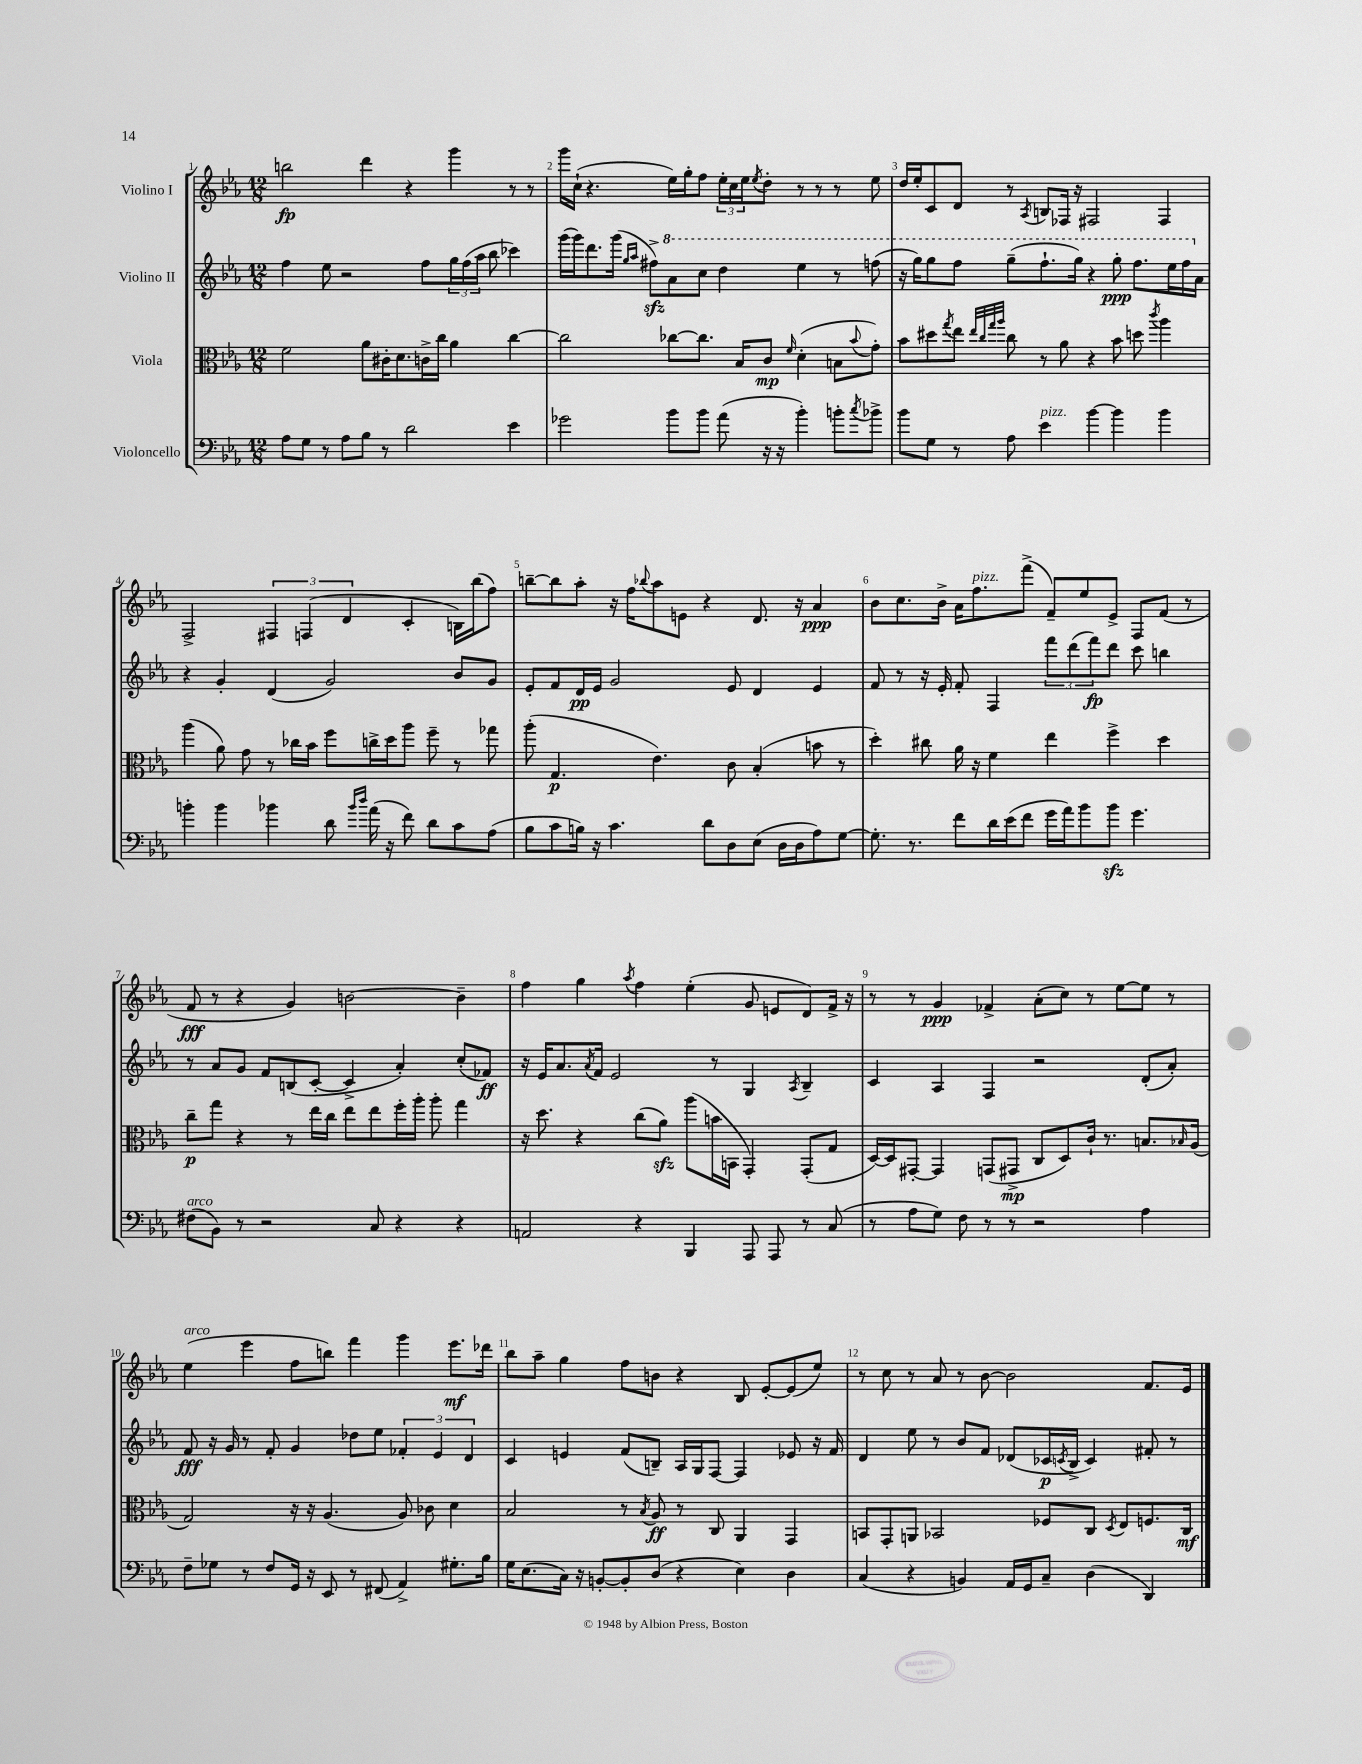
<<
\new StaffGroup <<
\new Staff = "s0" \with { instrumentName = "Violino I" } {
    \clef treble \key ees \major \numericTimeSignature \time 12/8
    b''2\fp d'''4 r4 g'''4 r8 r8 |
    g'''16 c''16-!( r4. ees''16) g''16-. f''8 \tuplet 3/2 { ees''16-. c''16 ees''16 } \acciaccatura { ees''8 } d''8-. r8 r8 r8 ees''8 |
    d''16 ees''16-. c'8 d'8 r8 \acciaccatura { aes8 } b8 fes16 r16 fis2 fis4 |
    f2-> \tuplet 3/2 { fis4 f4( d'4 } c'4-. b16) bes''16( f''8) |
    b''8~-- b''8 aes''8-. r16 f''16 \appoggiatura { bes''8 } aes''8 e'8 r4 d'8. r16 aes'4\ppp |
    bes'8 c''8. bes'16-> aes'16 f''8.^\markup { \italic "pizz." } f'''8->( f'8--) ees''8 ees'8-> f8 f'8( r8 |
    f'8\fff r8 r4 g'4) b'2~ b'4-- |
    f''4 g''4 \acciaccatura { aes''8 } f''4 ees''4-.( g'8 e'8 d'8) f'16-> r16 |
    r8 r8 g'4\ppp fes'4-> aes'8-.( c''8) r8 ees''8~ ees''8 r8 |
    ees''4^\markup { \italic "arco" }( ees'''4 f''8 b''8) f'''4 g'''4 ees'''8.\mf des'''16 |
    bes''8 aes''8-- g''4 f''8 b'8 r4 bes8 ees'8~-. ees'8( ees''8) |
    r8 c''8 r8 aes'8 r8 bes'8~ bes'2 f'8. ees'16 \bar "|." |
}
\new Staff = "s1" \with { instrumentName = "Violino II" } {
    \clef treble \key ees \major \numericTimeSignature \time 12/8
    f''4 ees''8 r2 f''8 \tuplet 3/2 { g''16 f''16( aes''16 } bes''8 ces'''4) |
    g'''16( g'''16) d'''8. g'''16( \grace { g''16 aes''16 } fis''8->\sfz) \ottava #1 aes''8 c'''8 d'''4 ees'''4 r8 f'''!8( |
    r16 g'''16) g'''8 f'''8 g'''8--( f'''8.-! g'''16) r4 g'''8-.\ppp f'''8. ees'''16 f'''16 \ottava #0 aes'16 |
    r4 g'4-. d'4( g'2) bes'8 g'8 |
    ees'8-. f'8 d'16\pp ees'16 g'2 ees'8 d'4 ees'4 |
    f'8 r8 r16 ees'16-. f'8-. f4 \tuplet 3/2 { f'''8 d'''8( f'''8\fp) } d'''8 c'''8 b''4 |
    r8 aes'8 g'8 f'8 b8( c'8~-. c'4-> aes'4-.) c''8-.( fes'8\ff) |
    r16 ees'16 aes'8. \acciaccatura { aes'8 } f'16 ees'2 r8 g4 \acciaccatura { aes8 } bes4-- |
    c'4 aes4 f4 r2 d'8-.( aes'8-.) |
    f'8\fff r16 g'16 r8 f'8-. g'4 des''8 ees''8 \tuplet 3/2 { fes'4-. ees'4 d'4 } |
    c'4 e'4 f'8( b8--) aes16 g16 f8~ f4 ees'8 r16 f'16 |
    d'4 ees''8 r8 bes'8 f'8 des'8( ces'16\p \acciaccatura { c'8 } bes16-> c'4) fis'8-. r8 \bar "|." |
}
\new Staff = "s2" \with { instrumentName = "Viola" } {
    \clef alto \key ees \major \numericTimeSignature \time 12/8
    f'2 aes'8 cis'16-. d'8. c'16-> c''16 aes'4 c''4~ |
    c''2 ces''8~ ces''8. bes16 c'8\mp \grace { f'16 } d'4-.( b8 \appoggiatura { bes'8 } g'8-.) |
    bes'8 dis''8 \acciaccatura { g''8 } ees''8 \grace { ees''32 c''32 g''32 aes''32 } c''8 r8 aes'8 r4 bes'8 d''8 \acciaccatura { c'''8 } aes''4 |
    aes''4( aes'8) g'8 r8 ces''16 bes'16 f''8 c''16-> d''16 aes''8 f''8-- r8 ges''8 |
    aes''8-.( g4.\p ees'4.) c'8 bes4-.( b'8 r8 |
    d''4-.) cis''8 aes'16 r16 f'4 ees''4 f''4-> d''4 |
    c''8--\p g''8 r4 r8 ees''16 c''16 ees''8 ees''8 f''16-. aes''16-. aes''8-. g''4 |
    r16 d''8. r4 c''8( aes'8\sfz) aes''8( b'16 b,16 g,4-.) g,8-.( g8 |
    d16~) d16 gis,8~-. gis,4 g,8( gis,8->\mp c8 d8) c'16-! r8. b8. \grace { bes16 } aes16( |
    g2) r16 r16 aes4.( aes8) ces'8 d'4 |
    bes2 r8 \acciaccatura { bes8 } aes8\ff r8 c8 aes,4 g,4 |
    b,8 g,8-. a,8 bes,2 fes8 c8 \acciaccatura { d8 } ees8 f8. c16\mf \bar "|." |
}
\new Staff = "s3" \with { instrumentName = "Violoncello" } {
    \clef bass \key ees \major \numericTimeSignature \time 12/8
    aes8 g8 r8 aes8 bes8 r8 d'2 ees'4 |
    ges'2 bes'8 bes'8 aes'8( r16 r16 bes'4-.) b'8-. \acciaccatura { c''8 } bes'8-> |
    bes'8 g8 r8 aes8 ees'4^\markup { \italic "pizz." } bes'4~ bes'4 bes'4 |
    b'4-. b'4 bes'4 d'8 \grace { bes'16 d''16 } aes'16( r16 f'8) d'8 c'8 aes8( |
    bes8 c'8 b16) r16 c'4. d'8 d8 ees8( d16 d16 aes8) g8~ |
    g8.-. r8. f'8 d'16 ees'16( f'8 g'16 aes'16) bes'8 bes'8\sfz g'4. |
    fis8^\markup { \italic "arco" }( bes,8) r8 r2 c8 r4 r4 |
    a,2 r4 bes,,4 aes,,8 aes,,8 r8 c8( |
    r8 aes8 g8) f8 r8 r8 r2 aes4 |
    f8-- ges8 r8 f8 g,16 r16 ees,8 r8 fis,8( aes,4->) gis8.-. bes16 |
    g16 ees8.( c16) r16 b,8~-. b,8-. d8( r4 ees4) d4 |
    c4( r4 b,4) aes,16 g,16 c8-- d4( d,4) \bar "|." |
}
>>
>>
\layout { \context { \Score \override BarNumber.break-visibility = ##(#f #t #t) barNumberVisibility = #all-bar-numbers-visible } }
